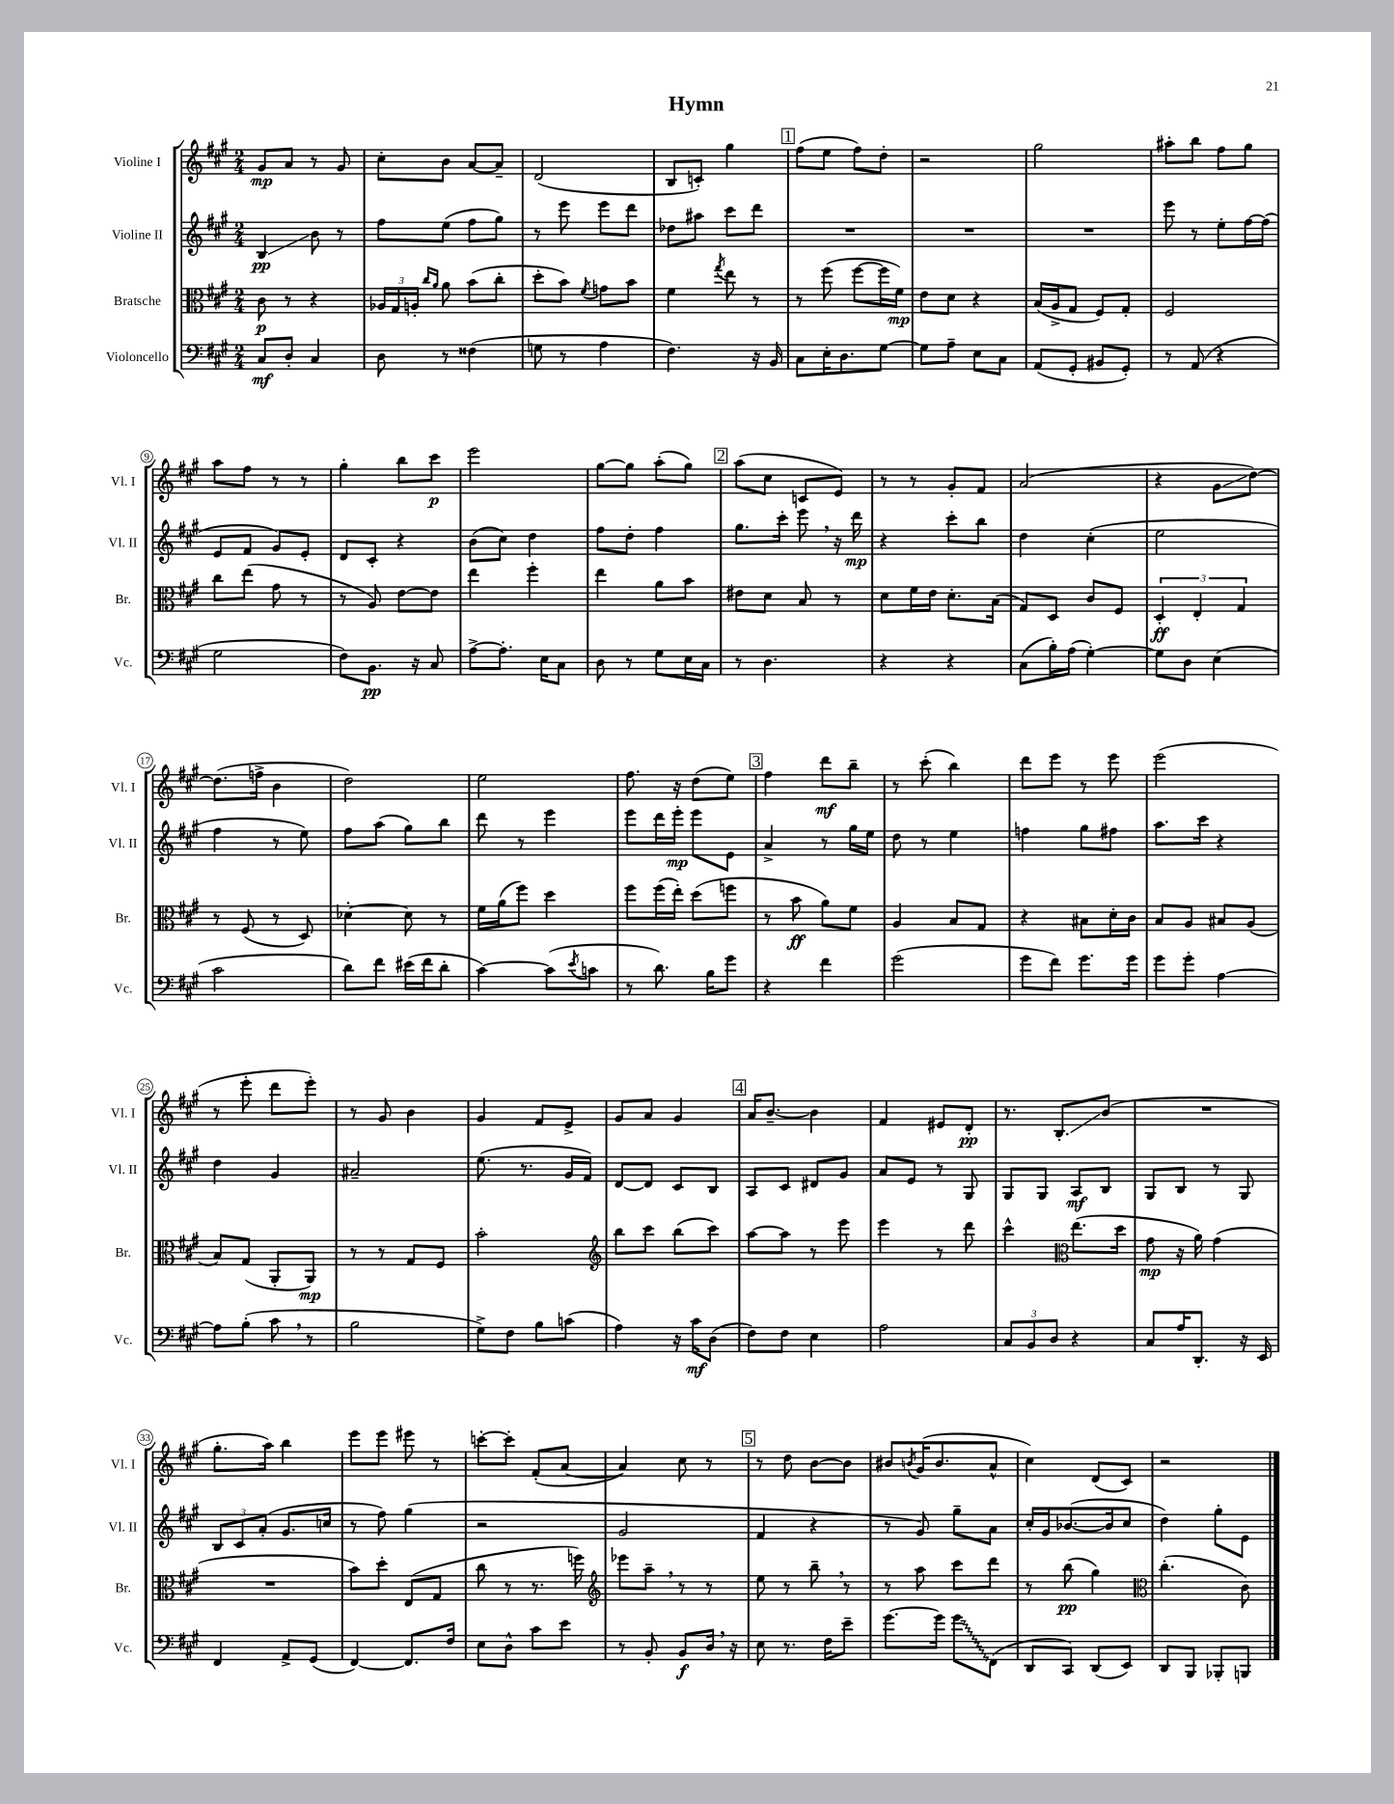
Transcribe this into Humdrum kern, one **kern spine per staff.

**kern	**kern	**kern	**kern
*staff4	*staff3	*staff2	*staff1
*clefF4	*clefC3	*clefG2	*clefG2
*k[f#c#g#]	*k[f#c#g#]	*k[f#c#g#]	*k[f#c#g#]
*M2/4	*M2/4	*M2/4	*M2/4
8C#/L	8c#\	4B/	8g#/L
8D'/J	8r	.	8a/J
4C#/	4r	8b\	8r
.	.	8r	8g#/
=	=	=	=
8D\	24A-/LL	8ff#\L	8cc#'\L
.	24G#/	.	.
.	24A'/JJ	.	.
.	16qqcc#/LL	.	.
.	16qqa/JJ	.	.
8r	8a\	(8ee\J	8b\J
(4F##\	(8b\L	8ff#\L	[8a/L
.	8cc#'\J	8gg#\J)	8a~/]J
=	=	=	=
8G\	8dd'\L	8r	(2d/
8r	8b\J)	8eee\	.
.	8qf#/	.	.
4A\	8g\L	8eee\L	.
.	8b\J	8ddd\J	.
=	=	=	=
4.F#\)	4f#\	8dd-\L	8B/L
.	.	8aa#\J	8c'/J)
.	8qgg#/	.	.
.	8ee\	8ccc#\L	4gg#\
16r	8r	8ddd\J	.
16BB/	.	.	.
=	=	=	=
8C#\L	8r	2r	(8ff#\L
16E'\K	(8ff#\	.	8ee\J
8.D\	.	.	.
.	[8ff#\L	.	8ff#\L)
[8G#\J	16ff#\]L	.	8dd'\J
.	16f#\JJ)	.	.
=	=	=	=
8G#\]L	8e\L	2r	2r
8A~\J	8d\J	.	.
8E\L	4r	.	.
8C#\J	.	.	.
=	=	=	=
(8AA/L	(16B/LL	2r	2gg#\
.	16A^/J	.	.
8GG#'/J	8G#/J	.	.
8BB#/L	8F#/L)	.	.
8GG#'/J)	8G#'/J	.	.
=	=	=	=
8r	2F#/	8eee\	8aa#'\L
(8AA/	.	8r	8bb\J
4r	.	8ee'\L	8ff#\L
.	.	[16ff#\L	8gg#\J
.	.	(16ff#\]JJ	.
=	=	=	=
2G#\	8cc#\L	8e/L	8aa\L
.	(8ee\J	8f#/J	8ff#\J
.	8g#\	8g#/L)	8r
.	8r	8e'/J	8r
=	=	=	=
8F#\L)	8r	8d/L	4gg#'\
8.BB\J	8A/)	8c#'/J	.
.	[8e\L	4r	8bb\L
16r	.	.	.
8C#/	8e\]J	.	8ccc#\J
=	=	=	=
[8A^\L	4ee\	(8b\L	2eee\
8.A'\]J	.	8cc#\J)	.
.	4ff#'\	4dd\	.
16E\LK	.	.	.
8C#\J	.	.	.
=	=	=	=
8D\	4ee\	8ff#\L	[8gg#\L
8r	.	8dd'\J	8gg#\]J
8G#\L	8a\L	4ff#\	(8aa'\L
16E\L	8b\J	.	8gg#\J)
16C#\JJ	.	.	.
=	=	=	=
8r	8e#\L	8.gg#\L	(8aa\L
4.D\	8d\J	.	8cc#\J
.	.	16ccc#'\Jk	.
.	8B/	8eee\	8c/L
.	8r	16r	8e/J)
.	.	16ddd\	.
=	=	=	=
4r	8d\L	4r	8r
.	16f#\L	.	8r
.	16e\JJ	.	.
4r	8.d'\L	8ccc#'\L	8g#'/L
.	.	8bb\J	8f#/J
.	(16B\Jk	.	.
=	=	=	=
(8C#\L	8G#/L)	4dd\	(2a/
16B'\L)	8D/J	.	.
(16A\JJ	.	.	.
[4G#'\)	8c#/L	(4cc#'\	.
.	8F#/J	.	.
=	=	=	=
8G#\]L	6D'/	2ee\	4r
8D\J	.	.	.
.	6E'/	.	.
(4E\	.	.	8g#\L
.	6G#/	.	.
.	.	.	[8dd\J)
=	=	=	=
2c#\	8r	4ff#\	(8.dd\]L
.	(8F#/	.	.
.	.	.	16ff^\Jk
.	8r	8r	4b\
.	8D/)	8ee\)	.
=	=	=	=
8d\L)	[4d-'\	8ff#\L	2dd\)
8f#\J	.	(8aa\J	.
(16e#\LL	8d-\]	8gg#\L)	.
16f#\J	.	.	.
8d'\J	8r	8bb\J	.
=	=	=	=
[4c#\)	16f#\LL	8ddd\	2ee\
.	(16a\J	.	.
.	8ff#\J)	8r	.
(8c#\]L	4dd\	4eee\	.
8qe/	.	.	.
8c\J	.	.	.
=	=	=	=
8r	8ff#\L	8eee\L	8.ff#\
8.d\)	(16ff#\L	16ddd\L	.
.	16ee'\JJ)	16eee'\JJ	16r
.	(8dd\L	8eee\L	(8dd\L
16B\LK	.	.	.
8g#\J	8ff\J	8e\J	8ee\J)
=	=	=	=
4r	8r	4a^/	4ff#\
.	8b\	.	.
4f#\	8a\L)	8r	8ddd\L
.	8f#\J	16gg#\LL	8bb~\J
.	.	16ee\JJ	.
=	=	=	=
(2g#\	4A/	8dd\	8r
.	.	8r	(8ccc#'\
.	8B/L	4ee\	4bb\)
.	8G#/J	.	.
=	=	=	=
8g#\L	4r	4ff\	8ddd\L
8f#\J)	.	.	8eee\J
8.g#\L	8B#\L	8gg#\L	8r
.	16d'\L	8ff#\J	8eee\
16g#\Jk	16c#\JJ	.	.
=	=	=	=
8g#\L	8B/L	8.aa\L	(2eee\
8g#'\J	8A/J	.	.
.	.	16ccc#\Jk	.
[4A\	8B#/L	4r	.
.	(8A/J	.	.
=	=	=	=
8A\]L	8B/L)	4dd\	8r
(8B'\J	(8G#/J	.	8eee'\
8c#\	8AA'/L	4g#/	8ddd\L
8r	8AA/J)	.	8eee'\J)
=	=	=	=
2B\	8r	2a#~/	8r
.	8r	.	8g#/
.	8G#/L	.	4b\
.	8F#/J	.	.
=	=	=	=
8G#^\L)	2b'\	(8.ee\	4g#/
8F#\J	.	.	.
.	.	8.r	.
8B\L	.	.	8f#/L
(8c\J	.	16g#/LL	8e^/J
.	.	16f#/JJ)	.
=	=	=	=
*	*clefG2	*	*
4A\)	8bb\L	[8d/L	8g#/L
.	8ccc#\J	8d/]J	8a/J
16r	(8bb\L	8c#/L	4g#/
16c#\LK	.	.	.
(8D\J	8ccc#\J)	8B/J	.
=	=	=	=
8F#\L)	[8aa\L	8A/L	16a/LK
.	.	.	[8.b~/J
8F#\J	8aa\]J	8c#/J	.
4E\	8r	8d#/L	4b\]
.	8eee\	8g#/J	.
=	=	=	=
2A\	4eee\	8a/L	4f#/
.	.	8e/J	.
.	8r	8r	8e#/L
.	8ddd\	8G#/	8d'/J
=	=	=	=
12C#/L	4ccc#^^\	8G#/L	8.r
12BB/	.	.	.
.	.	8G#/J	.
12D/J	.	.	.
.	.	.	8.B'/L
*	*clefC3	*	*
4r	(8.ee\L	8A/L	.
.	.	8B/J	(8b/J
.	16dd\Jk	.	.
=	=	=	=
8C#/L	8g#\	8G#/L	2r
16A/K	16r	8B/J	.
8.DD'/J	16a\)	.	.
.	(4g#\	8r	.
16r	.	8G#/	.
16EE/	.	.	.
=	=	=	=
4FF#/	2r	12B/L	8.gg#'\L
.	.	12c#/	.
.	.	(12a'/J	.
.	.	.	16aa\Jk)
8AA^/L	.	8.g#/L	4bb\
(8GG#/J	.	.	.
.	.	16cc/Jk	.
=	=	=	=
[4FF#/)	8b\L)	8r	8eee\L
.	8dd'\J	8ff#\)	8eee\J
8.FF#/]L	(8E/L	(4gg#\	8eee#\
.	8G#/J	.	8r
16F#/Jk	.	.	.
=	=	=	=
8E\L	8cc#\	2r	[8ccc'\L
8D^^\J	8r	.	8ccc'\]J
8c#\L	8.r	.	(8f#'/L
8e\J	.	.	[8a/J
.	16ff\)	.	.
=	=	=	=
*	*clefG2	*	*
8r	8eee-\L	2g#/	4a/])
8BB'/	8aa~\J	.	.
8BB/L	8r	.	8cc#\
16D/Jk	8r	.	8r
16r	.	.	.
=	=	=	=
8E\	8ee\	4f#/	8r
8.r	8r	.	8dd\
.	8bb~\	4r	[8b\L
16F#\LK	.	.	.
8e~\J	8r	.	8b\]J
=	=	=	=
[8.g#\L	8r	8r	8b#/L
.	.	.	8qb/
.	8aa\	8g#/)	(16g#/K
16g#\]Jk	.	.	8.b/
8g#\L	8ccc#\L	8gg#~\L	.
(8FF#\J	8ddd\J	8a\J	8a^^/J
=	=	=	=
8DD/L	8r	16cc#'/LL	4cc#\)
.	.	16g#/J	.
8CC#/J)	(8bb\	([8.b-/	.
(8DD/L	4gg#\)	.	(8d/L
.	.	16b-/]k	.
8EE/J)	.	8cc#/J	8c#/J)
=	=	=	=
*	*clefC3	*	*
8DD/L	(4.cc#'\	4dd\)	2r
8BBB/J	.	.	.
8BBB-'/L	.	8gg#'\L	.
8BBB/J	8c#\)	8e\J	.
==	==	==	==
*-	*-	*-	*-
